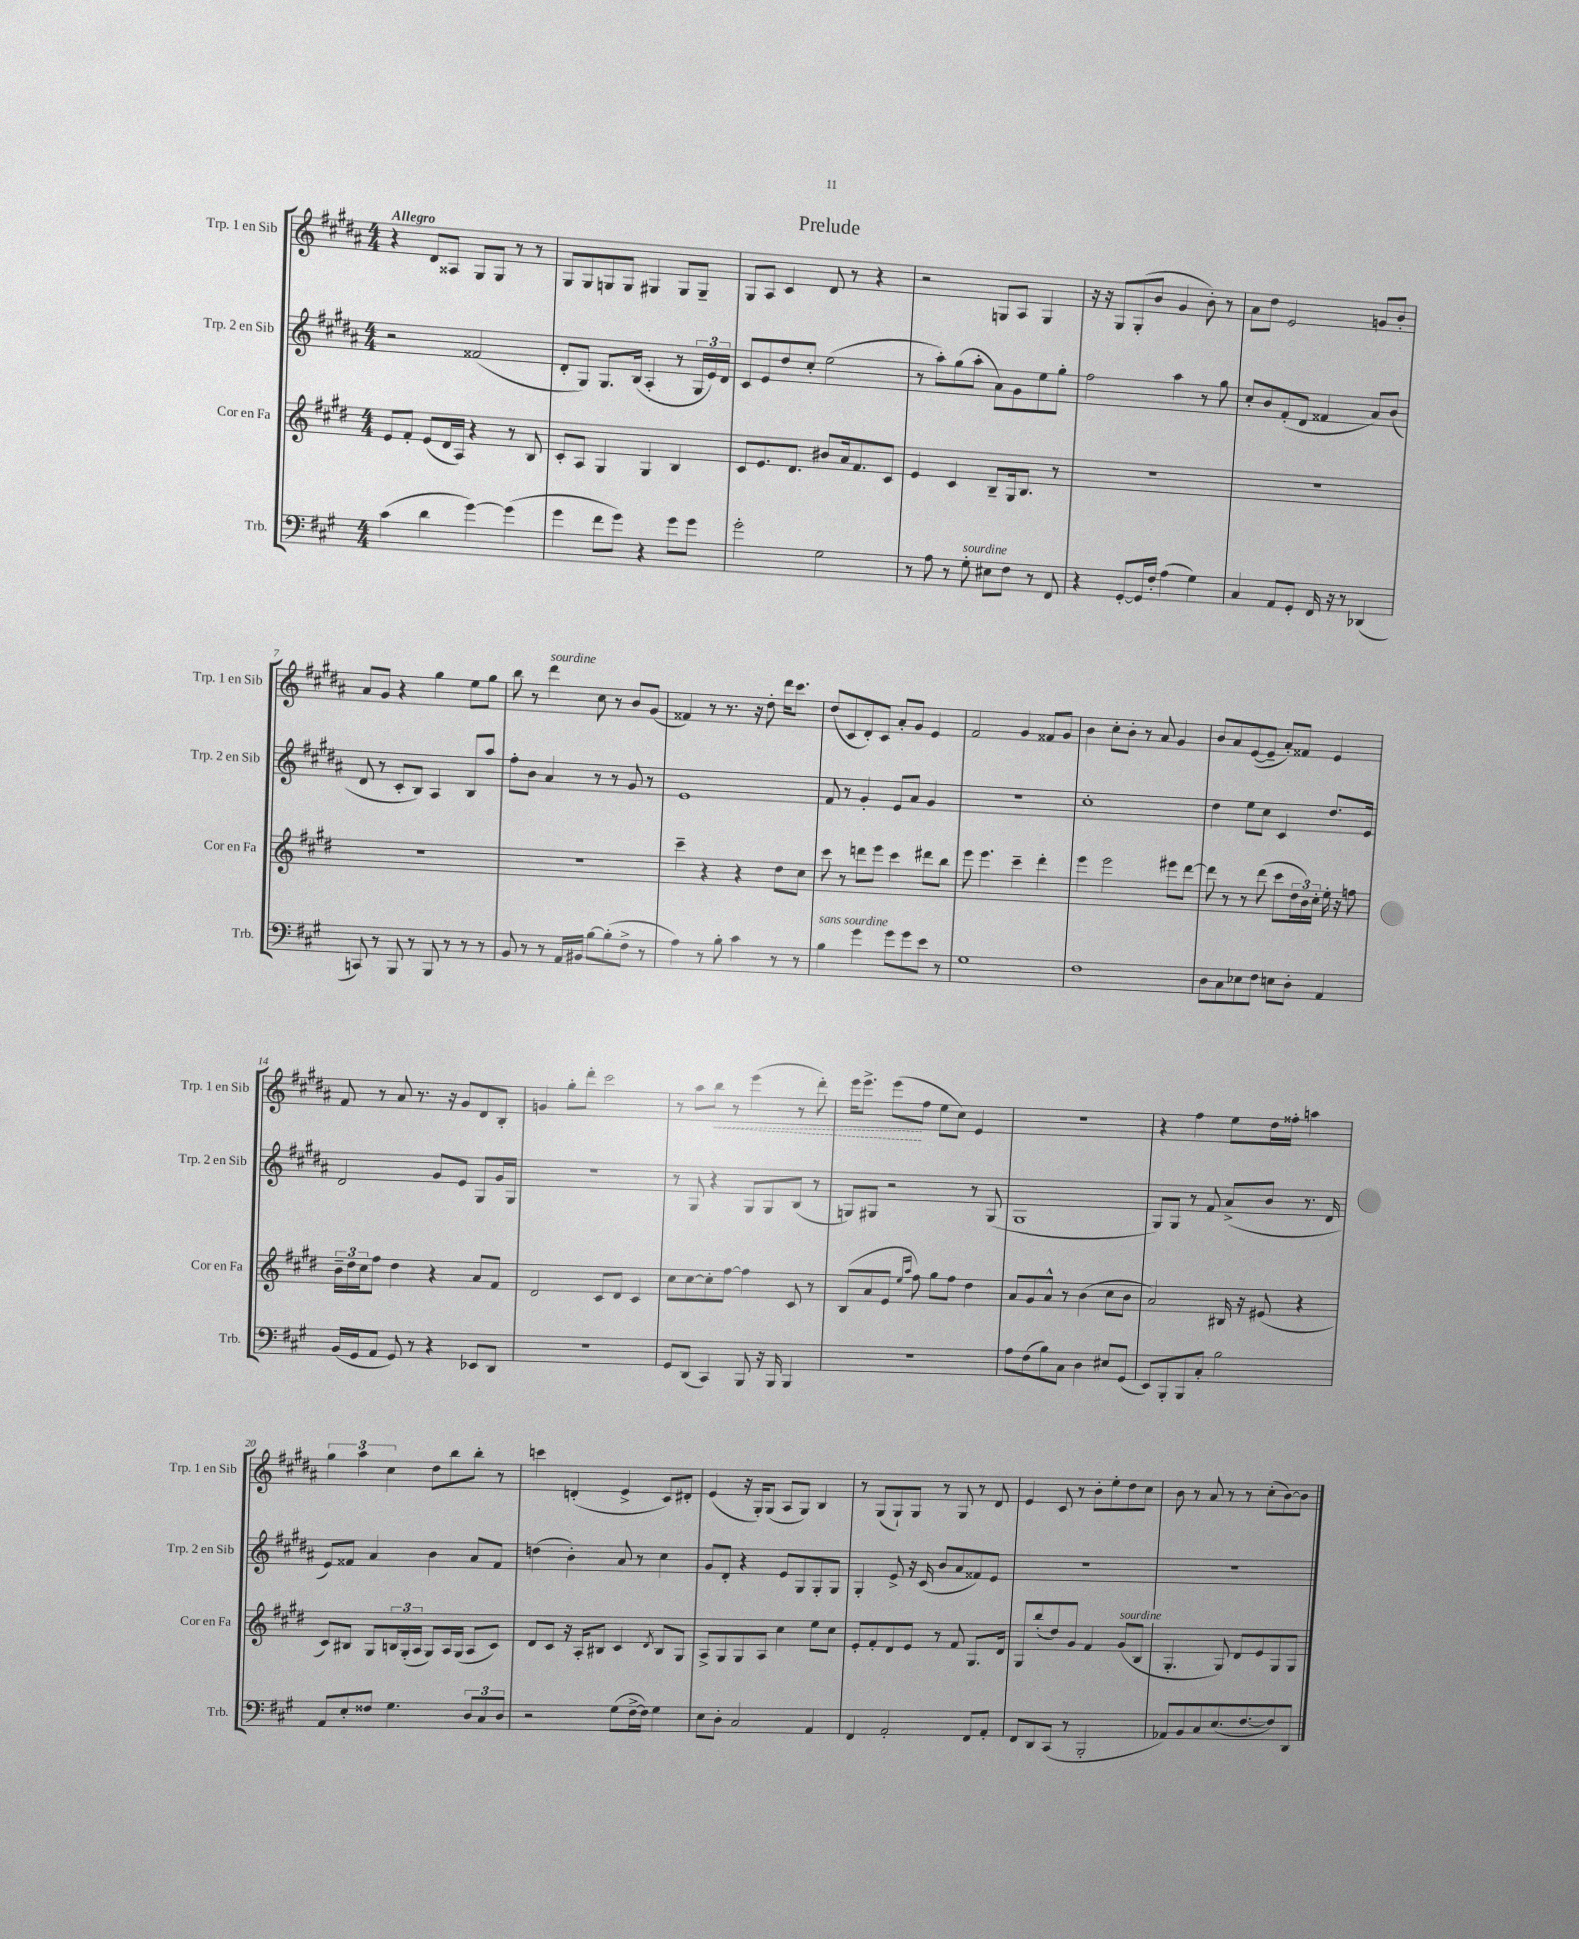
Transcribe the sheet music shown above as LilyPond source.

\header { title = "Prelude" }
<<
\new StaffGroup <<
\new Staff = "s0" \with { instrumentName = "Trp. 1 en Sib" shortInstrumentName = "Trp. 1 en Sib" } {
    \clef treble \key b \major \numericTimeSignature \time 4/4 \tempo "Allegro"
    r4 dis'8 aisis8 gis8 gis8 r8 r8 |
    gis8 gis8 g8 g8 gis4 gis8 gis8-- |
    gis8 ais8 cis'4 dis'8 r8 r4 |
    r2 g8 ais8 g4 |
    r16 r16 gis8 gis8-.( b'8 gis'4 b'8-.) r8 |
    ais'8 dis''8 e'2 g'8 b'8-. |
    ais'8 gis'8 r4 gis''4 e''8 gis''8 |
    b''8 r8 dis'''4^\markup { \italic "sourdine" } cis''8 r8 b'8 gis'8( |
    fisis'4) r8 r8. r16 dis''8-. dis'''16 cis'''8. |
    dis''8( cis'8 dis'8-.) cis'8 ais'8-. gis'8 e'4 |
    fis'2 gis'4 fisis'8 gis'8 |
    b'4 cis''8-. b'8-. r8 ais'8 gis'4 |
    b'8 ais'8 e'8~( e'8-- ais'8-.) fisis'8 e'4 |
    fis'8 r8 ais'8 r8. r16 gis'8 dis'8 b8-. |
    g'4 gis''8-. dis'''8-. cis'''2 |
    r8 ais''8 \once \override Hairpin.style = #'dashed-line b''8\< r8 e'''4( r8 dis'''8-.) |
    e'''16 e'''8.-> e'''8\!( fis''8 e''8 cis''8) e'4 |
    R1 |
    r4 fis''4 e''8 dis''16 fisis''16-. a''4 |
    \tuplet 3/2 { gis''4 ais''4 cis''4 } dis''8 b''8 b''8-. r8 |
    c'''4 d'4-.( e'4-> cis'8) dis'8-. |
    e'4( r16 gis16-.) gis8( ais8 gis8) b4 |
    r8 gis8( gis8-!) gis8 r8 gis8 r8 dis'8 |
    e'4 cis'8 r8 b'8-. e''8-. dis''8 cis''8 |
    b'8 r8 ais'8 r8 r8 cis''8-.( b'8~) b'8 \bar "|." |
}
\new Staff = "s1" \with { instrumentName = "Trp. 2 en Sib" shortInstrumentName = "Trp. 2 en Sib" } {
    \clef treble \key b \major \numericTimeSignature \time 4/4
    r2 fisis'2( |
    dis'8-. gis8) gis8. b16( ais4-. r8 \tuplet 3/2 { gis16 e'16) dis'16 } |
    cis'8 e'8 dis''8 cis''8-. e''2( |
    r8 ais''8-.) gis''8( ais''8-. ais'8) gis'8 e''8 gis''8-. |
    fis''2 ais''4 r8 gis''8 |
    cis''8-. b'8 fis'8-.( dis'8 fisis'4 ais'8) b'8( |
    dis'8 r8 cis'8-. b8) ais4 b8 ais''8 |
    fis''8-. b'8 ais'4 r8 r8 gis'8 r8 |
    e'1 |
    fis'8 r8 gis'4-. e'8 ais'8 gis'4 |
    R1 |
    cis''1-. |
    dis''4 e''8 cis''8 cis'4 dis''8. e'16 |
    dis'2 gis'8 e'8 gis8 gis'16 gis16 |
    R1 |
    r8 gis8 r4 gis8 gis8 b8( r8 |
    g8) gis8 r2 r8 gis8( |
    gis1 |
    gis8) gis8 r8 fis'8 ais'8->( b'8 r8. dis'16 |
    e'8) fisis'8 ais'4 b'4 ais'8 fisis'8 |
    d''4( b'4-.) ais'8 r8 cis''4 |
    gis'8 dis'8-. r4 e'8 gis8 gis8-. gis8 |
    gis4-. e'8-> r16 cis'16( b'8 ais'8 fisis'8) e'8 |
    R1 |
    R1 \bar "|." |
}
\new Staff = "s2" \with { instrumentName = "Cor en Fa" shortInstrumentName = "Cor en Fa" } {
    \clef treble \key e \major \numericTimeSignature \time 4/4
    e'8 fis'8-. e'8( dis'16 a16) r4 r8 b8 |
    cis'8-. a8 gis4 gis4 b4 |
    cis'8 e'8. dis'8. bis'8 a'16 fis'8. cis'8 |
    e'4 cis'4 b8-- gis16 b8. r8 |
    R1 |
    R1 |
    R1 |
    r1 |
    cis'''4-- r4 r4 dis''8 cis''8 |
    cis'''8 r8 d'''8 e'''8 cis'''4 dis'''8 b''8 |
    e'''8 e'''4. cis'''4-- dis'''4-. |
    e'''4 e'''2 eis'''8 dis'''8~ |
    dis'''8 r8 r8 dis'''8( cis'''8 \tuplet 3/2 { dis''16 b'16) cis''16-. } e''16-. r16 f''8 |
    \tuplet 3/2 { b'16-- dis''16 cis''16 } fis''8 dis''4 r4 a'8 fis'8 |
    dis'2 cis'8 dis'8 cis'4 |
    cis''8 cis''8~ cis''8-. fis''8~ fis''4 cis'8 r8 |
    b8( a'8 e'8 \grace { e''16 a''16 } fis''8) gis''8 fis''8 dis''4 |
    a'8 gis'8 a'8-^ r8 b'4( cis''8 b'8 |
    a'2) bis16 r16 eis'8( r4 |
    cis'8) bis8 gis8 \tuplet 3/2 { b16 gis16-.( a16 } gis8) a16 gis16( a8 cis'8) |
    dis'8 cis'8 r16 a16-. bis8 cis'4 \acciaccatura { dis'8 } bis8 gis8 |
    a8-> gis8 gis8 a8 cis''4 e''8 cis''8 |
    e'8-. fis'8-. dis'8 e'8 r8 fis'8 gis8. dis'16 |
    gis8 b''8-.( dis''8) gis'8 fis'4 gis'8^\markup { \italic "sourdine" }( b8 |
    gis4.-. gis8) dis'8 e'8 gis8 gis8 \bar "|." |
}
\new Staff = "s3" \with { instrumentName = "Trb." shortInstrumentName = "Trb." } {
    \clef bass \key a \major \numericTimeSignature \time 4/4
    cis'4( d'4 gis'4~) gis'4( |
    gis'4 fis'8 gis'8) r4 gis'8 gis'8 |
    gis'2-. gis2 |
    r8 a8 r8 gis8-.^\markup { \italic "sourdine" } eis8 fis8 r8 fis,8 |
    r4 gis,8~-. gis,16 fis16-. a4( gis4) |
    cis4 a,8 gis,8-. fis,16 r16 r8 des,4( |
    c,8) r8 b,,8 r8 b,,8 r8 r8 r8 |
    b,8 r8 r8 a,16 bis,16 b8~ b8-.( fis8-> r8 |
    a4) r8 b8-. cis'4 r8 r8 |
    b4^\markup { \italic "sans sourdine" } gis'4 gis'8 gis'8 e'8 r8 |
    gis1 |
    fis1 |
    d8 cis8 ees8 fis8 e8 d8-. a,4 |
    b,16( gis,16 a,8 gis,8) r8 r4 ees,8 d,8 |
    R1 |
    gis,8 d,8( cis,4) b,,8 r16 b,,16 b,,4 |
    R1 |
    a8 fis8( b8) cis8 d4 eis8 gis,8( |
    e,8) b,,8-. b,,8 cis8-. b2 |
    a,8 e8-. fisis8 gis4. \tuplet 3/2 { d8 cis8 d8 } |
    r2 gis8( fis16~-> fis16) gis4 |
    e8 d8-. cis2 a,4 |
    fis,4 a,2-. fis,8 a,8-. |
    fis,8 d,8 cis,8( r8 b,,2-. |
    aes,8) b,8 cis8 e8.( fis8.~ fis8) d,8 \bar "|." |
}
>>
>>
